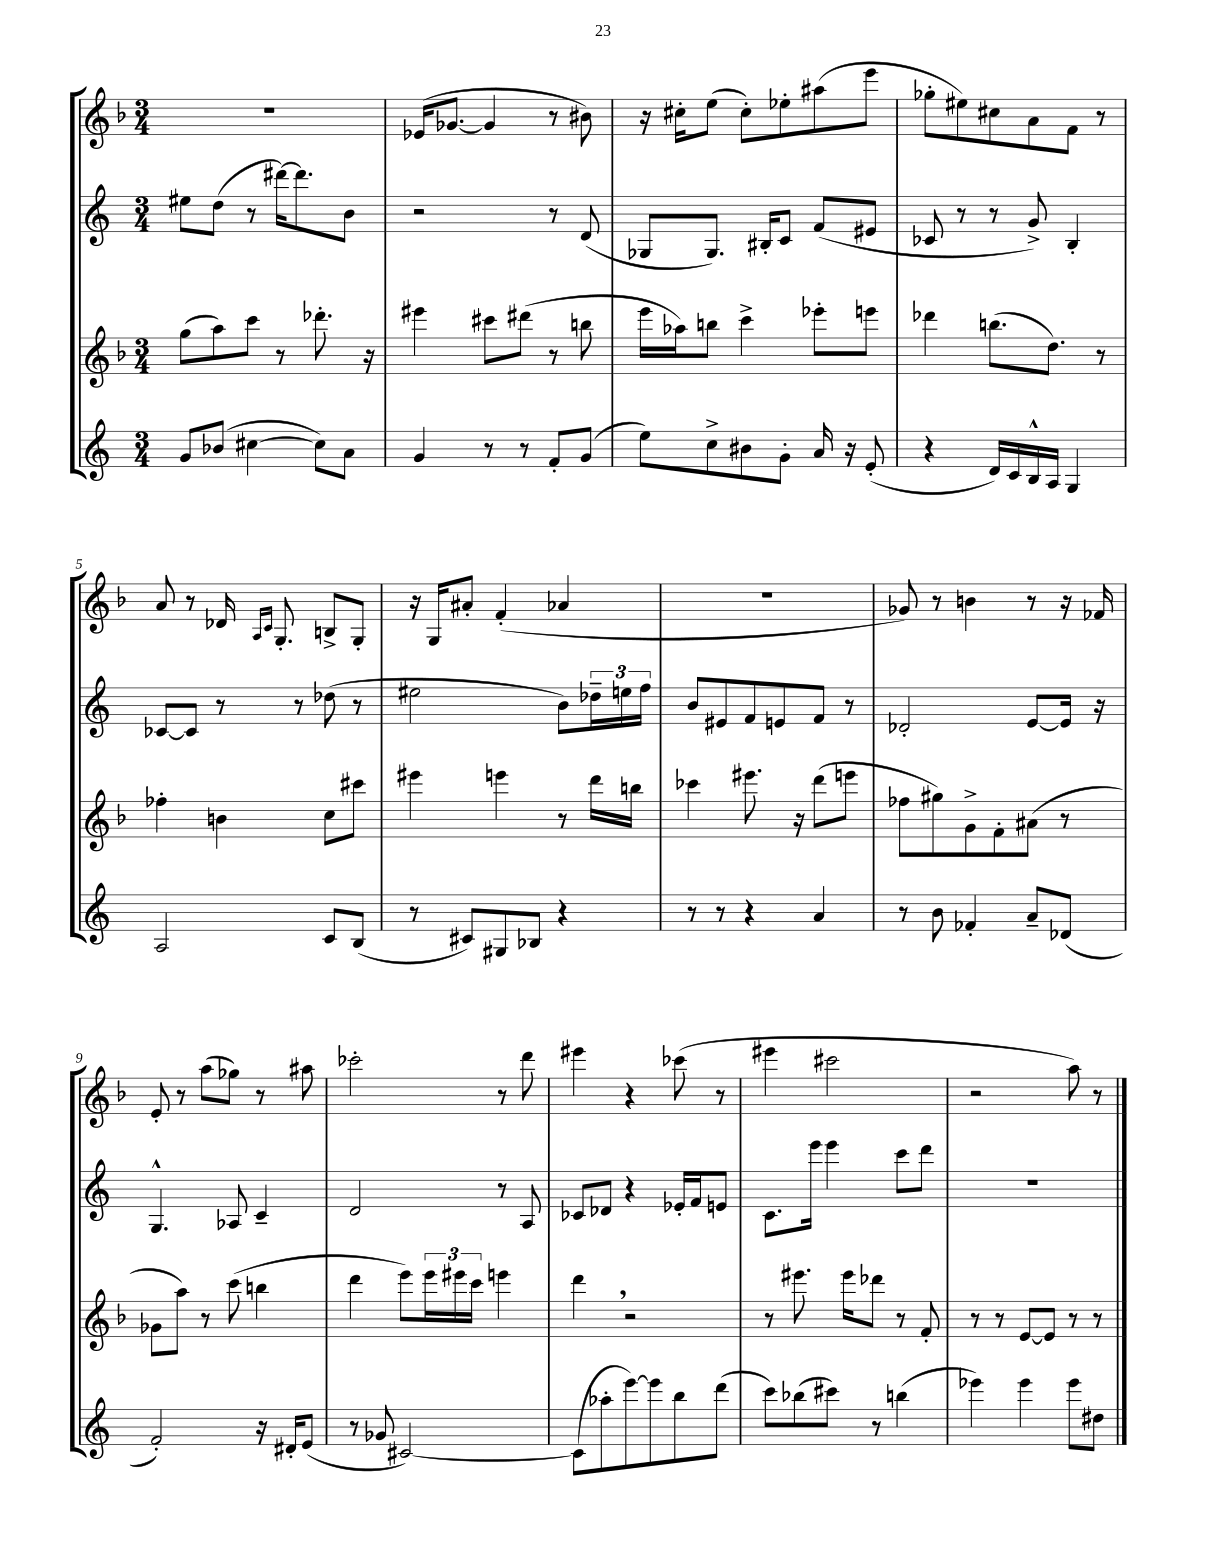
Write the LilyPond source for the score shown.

<<
\new StaffGroup <<
\new Staff = "s0" {
    \clef treble \key f \major \numericTimeSignature \time 3/4
    R2. |
    ees'16( ges'8.~ ges'4 r8 bis'8) |
    r16 cis''16-. e''8( cis''8-.) ees''8-. ais''8( e'''8 |
    ges''8-. eis''8) cis''8 a'8 f'8 r8 |
    a'8 r8 des'16 \grace { a16 c'16 } g8.-. b8-> g8-. |
    r16 g16 ais'8-. f'4-.( aes'4 |
    R2. |
    ges'8) r8 b'4 r8 r16 fes'16 |
    e'8-. r8 a''8( ges''8) r8 ais''8 |
    ces'''2-. r8 d'''8 |
    eis'''4 r4 ces'''8( r8 |
    eis'''4 cis'''2 |
    r2 a''8) r8 \bar "|." |
}
\new Staff = "s1" {
    \clef treble \key c \major \numericTimeSignature \time 3/4
    eis''8 d''8( r8 dis'''16~) dis'''8. b'8 |
    r2 r8 d'8( |
    ges8 ges8.) bis16-. c'8 f'8( eis'8 |
    ces'8 r8 r8 g'8->) b4-. |
    ces'8~ ces'8 r8 r8 des''8( r8 |
    eis''2 b'8) \tuplet 3/2 { des''16-- e''16 f''16 } |
    b'8 eis'8 f'8 e'8 f'8 r8 |
    des'2-. e'8~ e'16 r16 |
    g4.-^ aes8 c'4-- |
    d'2 r8 a8 |
    ces'8 des'8 r4 ees'16-. f'16 e'8 |
    c'8. e'''16 e'''4 c'''8 d'''8 |
    R2. \bar "|." |
}
\new Staff = "s2" {
    \clef treble \key f \major \numericTimeSignature \time 3/4
    g''8( a''8) c'''8 r8 des'''8.-. r16 |
    eis'''4 cis'''8 dis'''8( r8 b''8 |
    e'''16 aes''16) b''8 c'''4-> ees'''8-. e'''8 |
    des'''4 b''8.( d''8.) r8 |
    fes''4-. b'4 c''8 cis'''8 |
    eis'''4 e'''4 r8 d'''16 b''16 |
    ces'''4 eis'''8. r16 d'''8( e'''8 |
    fes''8 gis''8) g'8-> f'8-. ais'8( r8 |
    ges'8 a''8) r8 c'''8( b''4 |
    d'''4 e'''8) \tuplet 3/2 { e'''16 eis'''16 c'''16 } e'''4 |
    d'''4 \breathe r2 |
    r8 eis'''8. eis'''16 des'''8 r8 f'8-. |
    r8 r8 e'8~ e'8 r8 r8 \bar "|." |
}
\new Staff = "s3" {
    \clef treble \key c \major \numericTimeSignature \time 3/4
    g'8 bes'8( cis''4~ cis''8) a'8 |
    g'4 r8 r8 f'8-. g'8( |
    e''8) c''8-> bis'8 g'8-. a'16 r16 e'8-.( |
    r4 d'16) c'16 b16-^ a16 g4 |
    a2 c'8 b8( |
    r8 cis'8) gis8 bes8 r4 |
    r8 r8 r4 a'4 |
    r8 b'8 fes'4-. a'8-- des'8( |
    f'2-.) r16 dis'16-. e'8( |
    r8 ges'8 cis'2~) |
    cis'8( aes''8-. e'''8~) e'''8 b''8 d'''8( |
    c'''8) bes''8( cis'''8) r8 b''4( |
    ees'''4) ees'''4 ees'''8 dis''8 \bar "|." |
}
>>
>>
